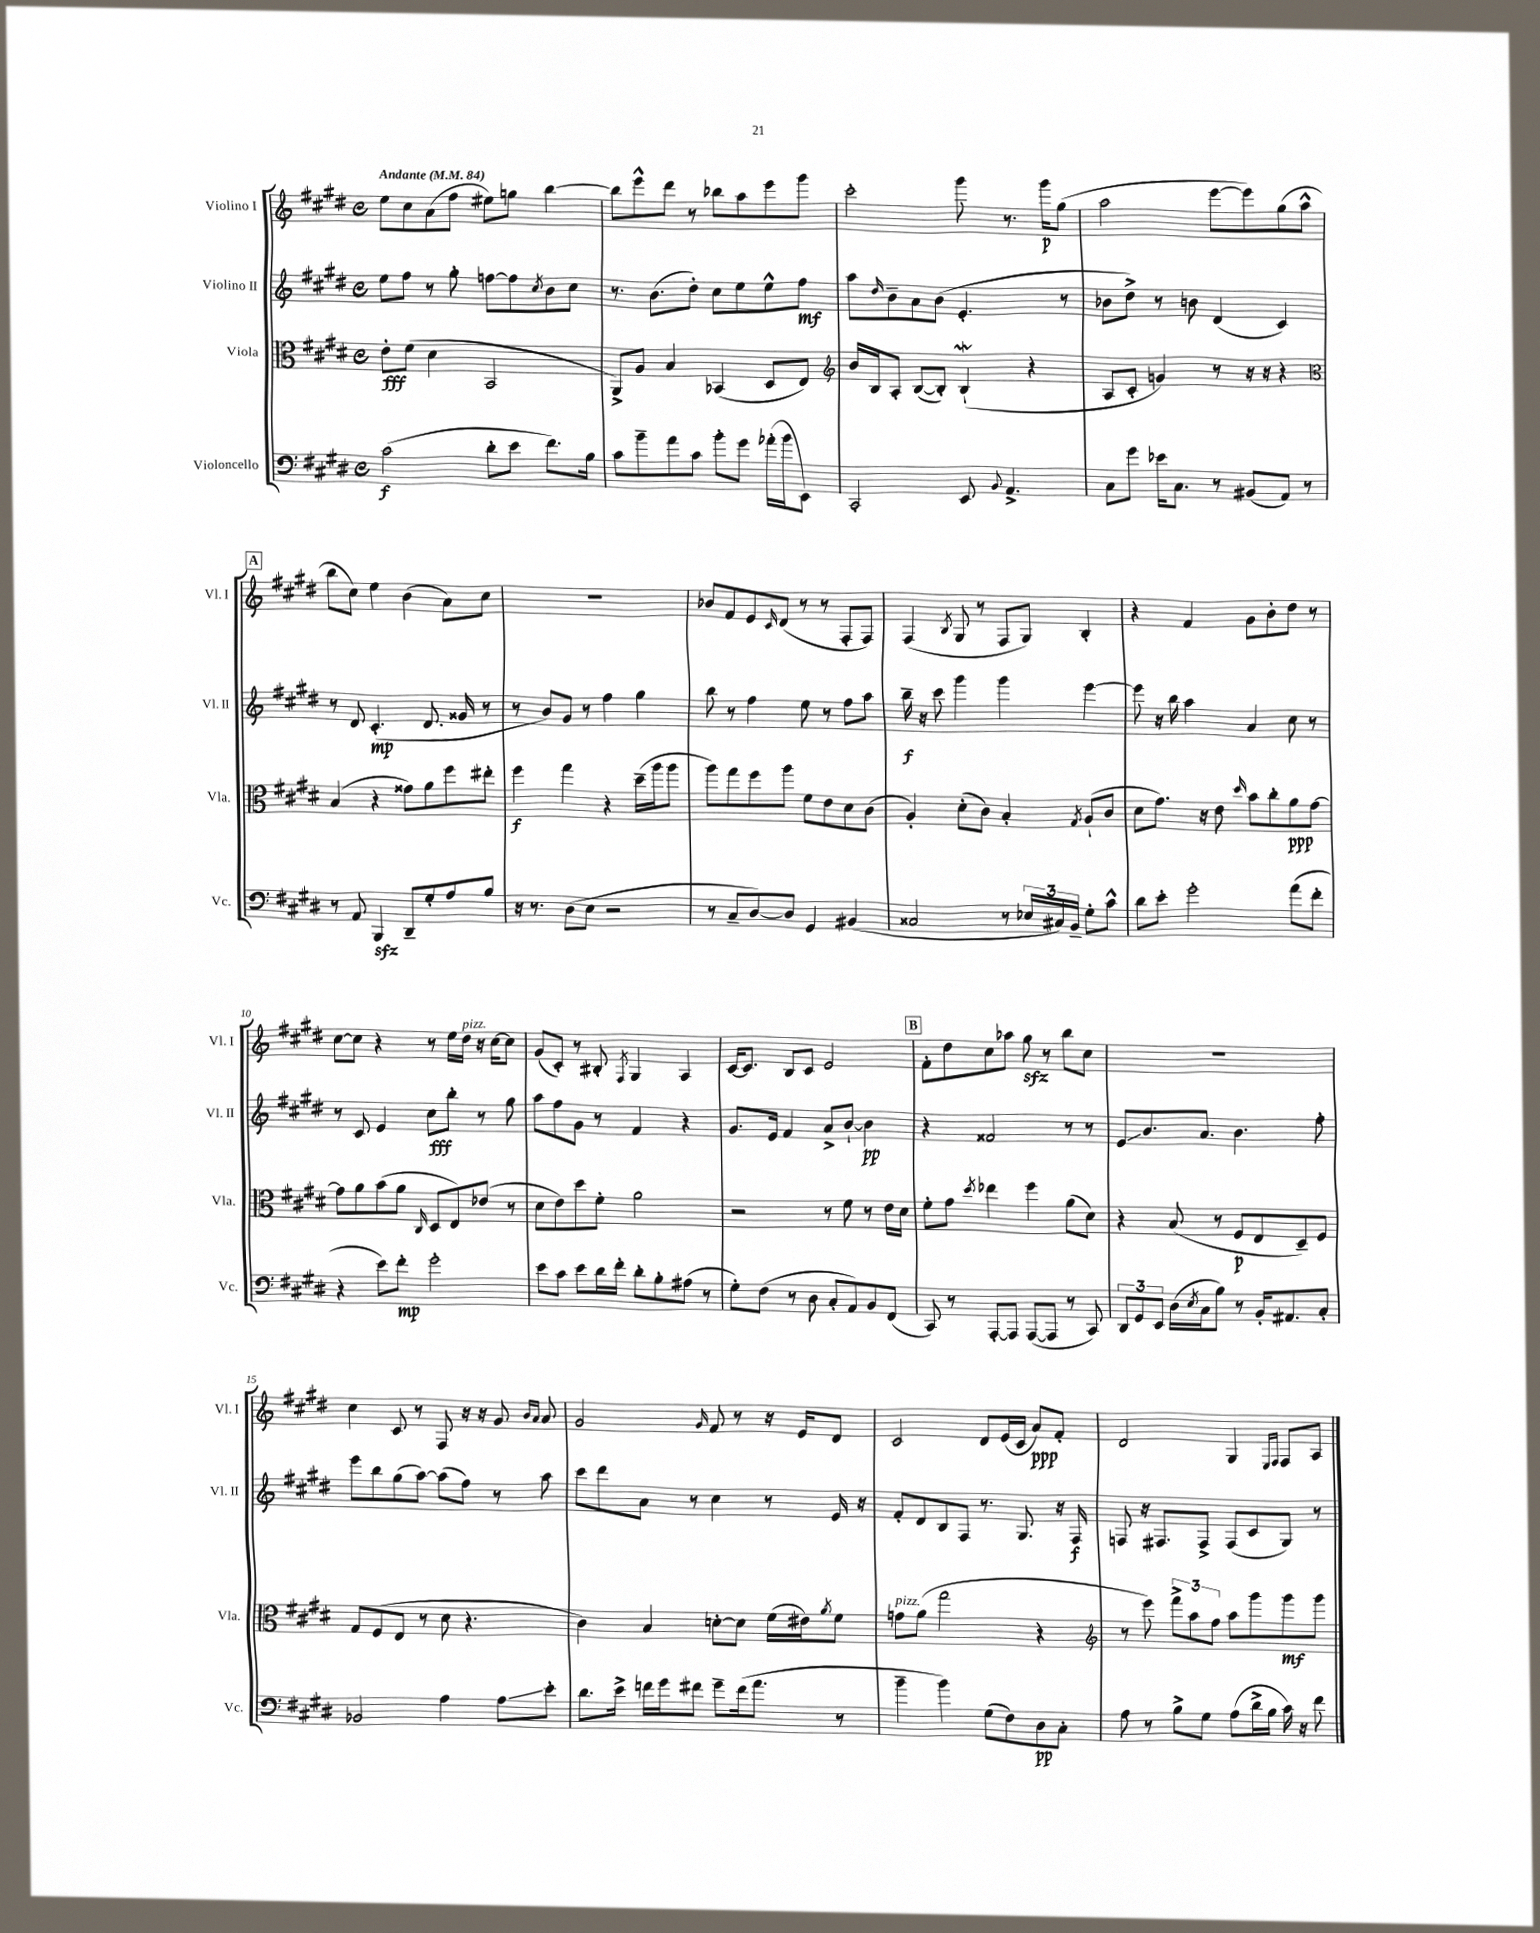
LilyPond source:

<<
\new StaffGroup <<
\new Staff = "s0" \with { instrumentName = "Violino I" shortInstrumentName = "Vl. I" } {
    \clef treble \key e \major \defaultTimeSignature \time 4/4 \tempo "Andante" 4 = 84
    e''8 cis''8 a'8( fis''8 eis''8) g''8 b''4~ |
    b''8 e'''8-^ dis'''8 r8 bes''8 a''8 e'''8 gis'''8 |
    cis'''2-. gis'''8 r8. gis'''16\p gis''8( |
    a''2 e'''8~ e'''8) gis''8( a''8-^ |
    \mark \markup { \box "A" } b''8 cis''8) e''4 b'4( a'8) cis''8 |
    R1 |
    bes'8 fis'8 e'8 \grace { cis'16 } dis'8( r8 r8 fis8-. fis8) |
    fis4( \acciaccatura { b8 } gis8 r8 fis8 gis8) b4-. |
    r4 fis'4 gis'8 b'8-. dis''8 r8 |
    cis''8~ cis''8 r4 r8 e''16 dis''16^\markup { \italic "pizz." } r16 cis''16~ cis''8 |
    gis'8( cis'8-.) r8 bis8-. \acciaccatura { fis8 } gis4 a4 |
    cis'16~ cis'8. b8 cis'8 e'2 |
    \mark \markup { \box "B" } fis'8-. dis''8 cis''8 aes''8 gis''8\sfz r8 b''8 cis''8 |
    R1 |
    cis''4 cis'8 r8 fis8 r16 r16 gis'8 \grace { b'16 a'16 } a'8 |
    gis'2 \grace { gis'16 } fis'8 r8 r16 e'16 dis'8 |
    cis'2 dis'8 e'16( cis'16 a'8\ppp) fis'8-. |
    dis'2 gis4 \grace { e16 fis16 } fis8 a8 \bar "|." |
}
\new Staff = "s1" \with { instrumentName = "Violino II" shortInstrumentName = "Vl. II" } {
    \clef treble \key e \major \defaultTimeSignature \time 4/4
    e''8 fis''8 r8 gis''8-. f''8~ f''8 \acciaccatura { cis''8 } b'8 cis''8 |
    r8. b'8.( dis''8-.) cis''8 e''8 e''8-^ fis''8\mf |
    a''8 \grace { dis''16 } b'8-- a'8 b'8( e'4.-. r8 |
    bes'8 dis''8->) r8 b'8 dis'4( cis'4) |
    \mark \markup { \box "A" } r8 dis'8 cis'4.-.\mp( dis'8. gisis'16 r8 |
    r8 b'8) gis'8 r8 fis''4 gis''4 |
    b''8 r8 fis''4 e''8 r8 fis''8 a''8 |
    b''16--\f r16 cis'''8 gis'''4 gis'''4 e'''4~ |
    e'''8 r16 b''16 a''4 a'4 cis''8 r8 |
    r8 cis'8 e'4 cis''8\fff b''8-. r8 gis''8 |
    a''8 fis''8 gis'8 r8 fis'4 r4 |
    gis'8. e'16 fis'4 a'8-> b'8~-! b'4\pp |
    \mark \markup { \box "B" } r4 fisis'2 r8 r8 |
    e'8\glissando b'8. a'8. b'4. fis''8-. |
    e'''8 b''8 gis''8( a''8~) a''8( fis''8) r8 a''8 |
    cis'''8 dis'''8 a'8 r8 cis''4 r8 e'16 r16 |
    fis'8-. dis'8 b8 fis8 r8. gis8. r16 fis16\f |
    f8 r16 fis8. fis8-> fis8( cis'8 gis8) r8 \bar "|." |
}
\new Staff = "s2" \with { instrumentName = "Viola" shortInstrumentName = "Vla." } {
    \clef alto \key e \major \defaultTimeSignature \time 4/4
    e'8-.\fff fis'8( dis'4 b,2 |
    a,8->) a8 b4 bes,4( dis8 e8) |
    \clef treble b'16 b16 a8-. b8~( b8-.) b4-!\mordent( r4 |
    a8 cis'8-. g'4) r8 r16 r16 r4 |
    \mark \markup { \box "A" } \clef alto b4( r4 gisis'8) a'8 fis''8 eis''8-. |
    fis''4\f gis''4 r4 dis''16--( a''16 a''8 |
    a''8) gis''8 fis''8 a''8 fis'8 e'8 dis'8 cis'8( |
    a4-.) dis'8-.( cis'8) b4-. \acciaccatura { gis8 } a8-!( cis'8 |
    dis'8 gis'8.) r16 e'8 \grace { dis''16 } b'8 cis''8-. a'8\ppp gis'8~ |
    gis'8 a'8 b'8( a'8 \grace { cis16 } dis8 e8) ees'8( r8 |
    dis'8 e'8) dis''8 fis'8-. a'2 |
    r2 r8 fis'8 r8 e'16 dis'16 |
    \mark \markup { \box "B" } fis'8-. gis'8 \acciaccatura { dis''8 } ees''4 fis''4 a'8( dis'8) |
    r4 b8( r8 fis8\p e8 dis8--) fis8 |
    gis8 fis8( e8 r8 dis'8 r4. |
    cis'4) b4 d'8~-. d'8 fis'16( eis'16) \acciaccatura { a'8 } fis'8 |
    g'8^\markup { \italic "pizz." } a'8( gis''2 r4 |
    \clef treble r8 e'''8) \tuplet 3/2 { fis'''8-> a''8 fis''8 } a''8 gis'''8 gis'''8\mf gis'''8 \bar "|." |
}
\new Staff = "s3" \with { instrumentName = "Violoncello" shortInstrumentName = "Vc." } {
    \clef bass \key e \major \defaultTimeSignature \time 4/4
    cis'2\f( dis'8-. e'8 fis'8.) b16 |
    cis'8 b'8-- a'8 cis'8 b'8-. gis'8 aes'16-.( b'16 e,8) |
    cis,2-. e,8 \appoggiatura { b,8 } a,4.-> |
    cis8 gis'8 ees'16 cis8. r8 bis,8( a,8) r8 |
    \mark \markup { \box "A" } r8 a,8 b,,4\sfz dis,8-- gis8-. a8 b8 |
    r16 r8. dis8( e8 r2 |
    r8 cis8-- dis8~) dis8 gis,4 bis,4( |
    cisis2 r8 \tuplet 3/2 { ees16 cis16) b,16-- } gis8-. cis'8-^ |
    dis'8 e'8-. gis'2-. a'8( fis'8-. |
    r4 e'8) fis'8-.\mp gis'2-. |
    e'8 cis'8 e'8 dis'16 fis'16-. dis'8-. b8-. ais8( r8 |
    gis8-.) fis8( r8 dis8 cis8-. a,8) b,8 fis,8( |
    \mark \markup { \box "B" } cis,8) r8 a,,8~-. a,,8 a,,8~( a,,8 r8 cis,8) |
    \tuplet 3/2 { dis,8 gis,8 e,8 } dis16( \acciaccatura { e8 } cis16 b8) r8 b,16-. ais,8. cis8-. |
    bes,2 a4 a8\glissando e'8-. |
    dis'8. e'16-> f'16 gis'16 fis'8 gis'8-- fis'16( a'8. r8 |
    b'4-- b'4) gis8( fis8) dis8\pp cis8-. |
    a8 r8 b8-> gis8 a8( dis'16-> b16 cis'16) r16 fis'8 \bar "|." |
}
>>
>>
